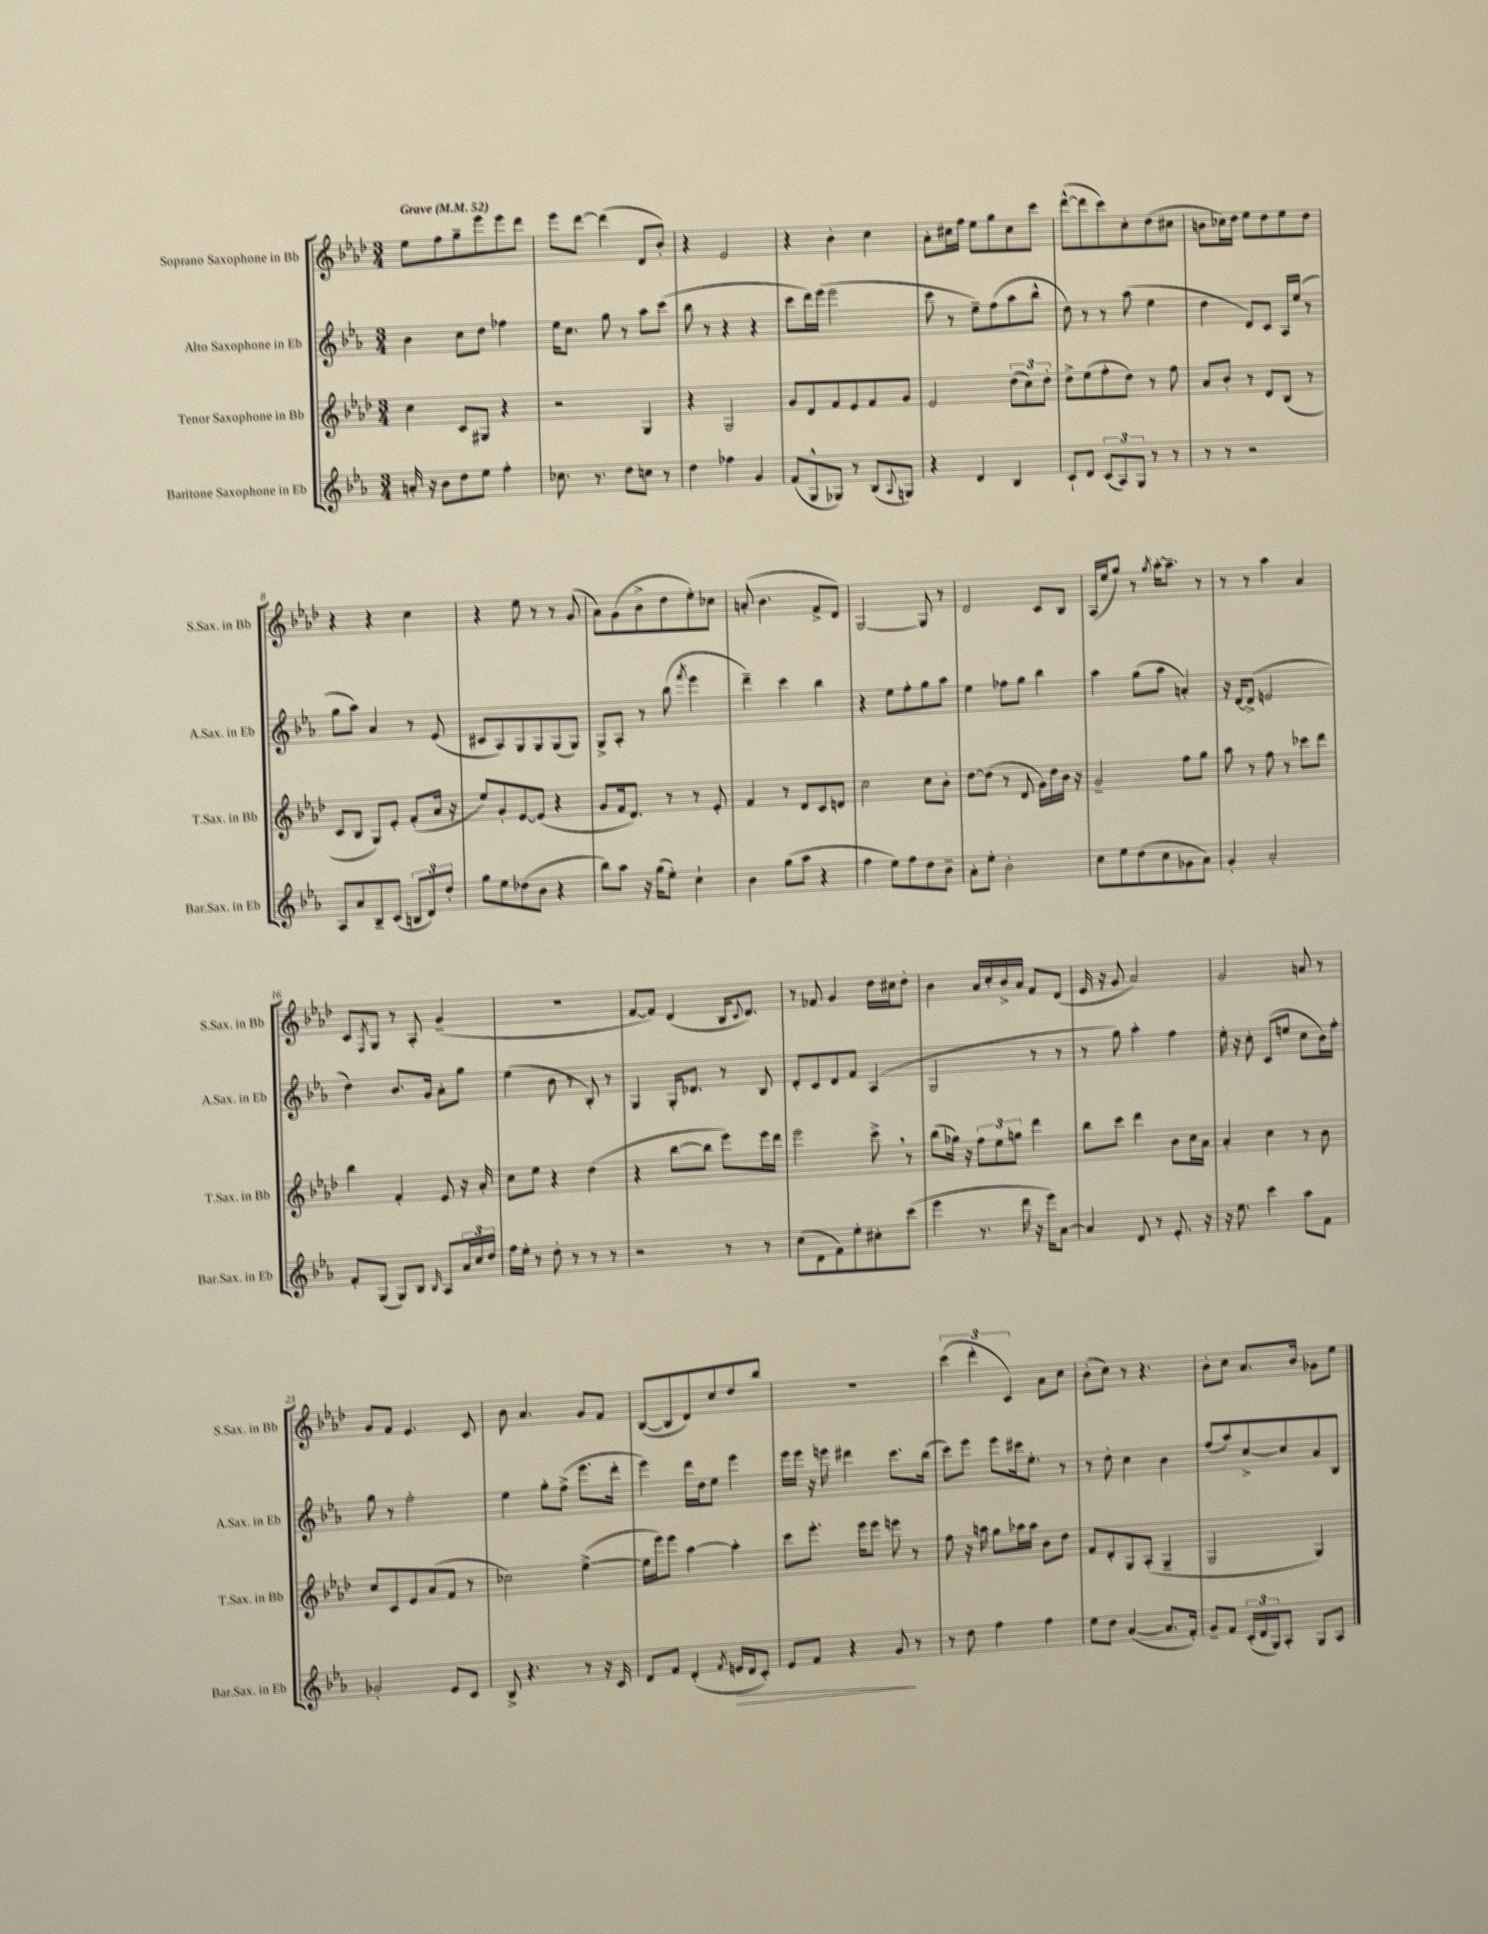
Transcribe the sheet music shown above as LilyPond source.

<<
\new StaffGroup <<
\new Staff = "s0" \with { instrumentName = "Soprano Saxophone in Bb" shortInstrumentName = "S.Sax. in Bb" } {
    \clef treble \key aes \major \numericTimeSignature \time 3/4 \tempo "Grave" 4 = 52
    ees''8 f''8 g''8-- ees'''8 ees'''8 des'''8 |
    ees'''8 des'''8~ des'''4( des'8 bes'8-.) |
    r4 ees'2 |
    r4 bes'4-. c''4 |
    aes'8-. cis''16 f''16 ees''8 g''8 cis''8 c'''8 |
    des'''8~-^( des'''8 c'''8) c''8-. des''8( cis''8 |
    b'8 ces''16) des''16 ees''8 des''8 ees''8 des''8 |
    r4 r4 c''4 |
    r4 ees''8 r8 r8 g'8( |
    aes'8) g'8( bes'8-> des''8 ees''8-.) ces''8 |
    a'8-.( bes'4. f'8-> des'8) |
    g2~ g8 r8 |
    des'2 c'8 bes8 |
    aes16( ees''16 g''8) r8 \acciaccatura { g''8 } aes''16~-. aes''8.-- r8 |
    r8 r8 aes''4 aes'4 |
    c'8 \acciaccatura { f8 } g8 r8 aes8-. g'4--( |
    R2. |
    f'8~ f'8) des'4( bes16 \appoggiatura { c'8 } des'8.) |
    r8 fes'8 g'4 des''16 cis''16 des''8-. |
    bes'4 aes'16 c''16-. bes'16-> aes'16 f'8 des'8( |
    ees'16 r16 g'8 aes'2) |
    g'2 a'8 r8 |
    g'8 f'8 ees'4. c'8 |
    bes'8 aes'4. g'8 f'8 |
    bes8~( bes8 des'8) c''8 des''8 bes''8 |
    R2. |
    \tuplet 3/2 { c'''4( des'''4-. c'4) } aes'8 c''8 |
    bes'8-.( c''8) r8 r4. |
    bes'8-. c''8 aes'8. bes'16 ges'8 ees''8 \bar "|." |
}
\new Staff = "s1" \with { instrumentName = "Alto Saxophone in Eb" shortInstrumentName = "A.Sax. in Eb" } {
    \clef treble \key ees \major \numericTimeSignature \time 3/4
    bes'4 c''8 d''8 fes''4 |
    ees''16 c''8. g''8 r8 aes''8 c'''8( |
    bes''8 r8 r4 r4 |
    c'''8 d'''16) ees'''16( ees'''2 |
    c'''8 r8 ees''8--) f''8( aes''8 bes''8-^ |
    d''8) r8 r8 aes''8( ees''4 |
    d''4 d'8) c'8 aes16 ees''16( r8 |
    g''8 aes''8) aes'4 r8 ees'8( |
    cis'8 aes8) g8 g8 g8( g8) |
    g8-> aes8-. r8 bes''8( \acciaccatura { f'''8 } ees'''4 |
    d'''4--) c'''4 bes''4 |
    r4 ees''8 f''8-. g''8 aes''8 |
    ees''4 fes''8 g''8 bes''4 |
    aes''4 g''8( aes''8 a'4-.) |
    r16 d'16~ d'8->( e'2 |
    d''4) bes'8. g'16 aes'8-. g''8 |
    ees''4( bes'8 r8 bes8-.) r8 |
    g4 g16-. des'8. r8 bes8 |
    d'8-. c'8 d'8 f'8 aes4( |
    g2 r8 r8 |
    r8 g''8) aes''4-. f''4 |
    ees''16-. r16 c''8-. c'8( e''8 c''8 bes'16) f''16-. |
    g''8 r8 f''2-. |
    ees''4 g''8-. f''8->( ees'''8. d'''16-. |
    ees'''4) d'''16 d''16 ees''8 ees'''4 |
    ees'''16 ees'''16 r16 e'''16 dis'''4 c'''8. bes''16( |
    c'''8) ees'''8 ees'''8 cis'''16 ees''8.-. r8 |
    r8 d''8-. c''4 bes'4 |
    f''8( aes''8) c''8~-> c''8 aes'8 bes8 \bar "|." |
}
\new Staff = "s2" \with { instrumentName = "Tenor Saxophone in Bb" shortInstrumentName = "T.Sax. in Bb" } {
    \clef treble \key aes \major \numericTimeSignature \time 3/4
    c''4 c'8 gis8 r4 |
    r2 g4 |
    r4 g2 |
    g'8 des'8 f'8 ees'8 f'8 g'8 |
    ees'2 \tuplet 3/2 { des''8( c''8) des''8-. } |
    des''8-> ees''8( f''8-. des''8) r8 f''8 |
    aes'8 bes'8-. r8 des'8 bes8( r8 |
    c'8 bes8 g8) ees'8-. f'8-.( aes'16 r16 |
    ees''8) g'8-. ees'8~ ees'8( r4 |
    g'8 f'16 des'8.) r8 r8 ees'8-. |
    f'4 r8 des'8 c'8 d'8 |
    c''2 c''8 bes'8-. |
    des''8~ des''8( r8 des'8 g'16) des''16 bes'16 r16 |
    g'2-- f''8 g''8 |
    aes''8 r8 f''8 r8 ces'''8 des'''8 |
    bes''4 f'4-. ees'8 r16 aes'16-. |
    c''8 ees''8 r4 des''4( |
    r4 bes''8~ bes''8 ees'''8) ees'''16 des'''16 |
    ees'''2 c'''8-> \breathe r8 |
    bes''8( ges''16) r16 \tuplet 3/2 { f''8 ees''8 g''8 } des'''4 |
    bes''8 c'''8 des'''4 bes'8 c''16 aes'16 |
    aes'4-. c''4 r8 bes'8 |
    c''8 c'8 ees'8 aes'8( f'8 r8 |
    ces''2) ees''4~->( |
    ees''16 ees'''16) ees'''8 aes''4~ aes''4-. |
    c'''8 ees'''8.-. ees'''16 ees'''8 e'''8 r8 |
    f''8 r16 a''16 g''8 aes''16 aes''16 bes'8 des''8 |
    f'8 des'8-. g8 aes8-.( g4-- |
    g2 g4) \bar "|." |
}
\new Staff = "s3" \with { instrumentName = "Baritone Saxophone in Eb" shortInstrumentName = "Bar.Sax. in Eb" } {
    \clef treble \key ees \major \numericTimeSignature \time 3/4
    a'16-. r16 bes'8 d''8 ees''8 f''4-. |
    ces''8. r8. d''8 c''8 r8 |
    d''4 fes''4 g'4 |
    f'8( g8-^ ges8) r8 bes8( \appoggiatura { aes8 } g8) |
    r4 d'4 bes4 |
    c'8-! d'8 \tuplet 3/2 { c'8( aes8) g8 } r8 r8 |
    r8 r8 r2 |
    aes8 aes'8 bes8-- c'8( \tuplet 3/2 { b8 d'8) d''8-. } |
    g''8 ees''8 des''8( bes'8 r4 |
    bes''8) aes''8 r16 g''16( ees''8-.) c''4-! |
    bes'4 g''8( aes''8 r4 |
    f''4 ees''8) f''8 d''8 bes'8-- |
    aes'8-. ees''8-. bes'2-. |
    c''8 ees''8 d''8( c''8 ges'8 aes'8) |
    g'4-. aes'2-. |
    f'8-. g8( g8) bes8 \grace { bes16 } aes8 \tuplet 3/2 { aes'16 c''16 d''16 } |
    f''16 ees''16-. r8 d''8-. r8 r8 r8 |
    r2 r8 r8 |
    c''8( d'8 f'8) ees''8-. cis''8-. c'''8( |
    ees'''4 r8. d'''16 r16 ees'''16) aes'8~ |
    aes'4 d'8 r8 ees'8.-. r16 |
    r16 ees''8. c'''4 aes''8 f'8 |
    ges'2-. ees'8 c'8 |
    bes8-> r4. r8 r16 c'16 |
    d'8 f'8 d'4-.( \acciaccatura { f'8 } e'16\> d'16 c'8-.) |
    ees'8 f'8 r4 g'8\! r8 |
    r8 d''8 f''4 f''4 |
    ees''8 d''8 aes'4~( aes'8. f'16-.) |
    g'8-- f'8 \tuplet 3/2 { c'16-.( d'16 g16) } aes8-. g8 aes8 \bar "|." |
}
>>
>>
